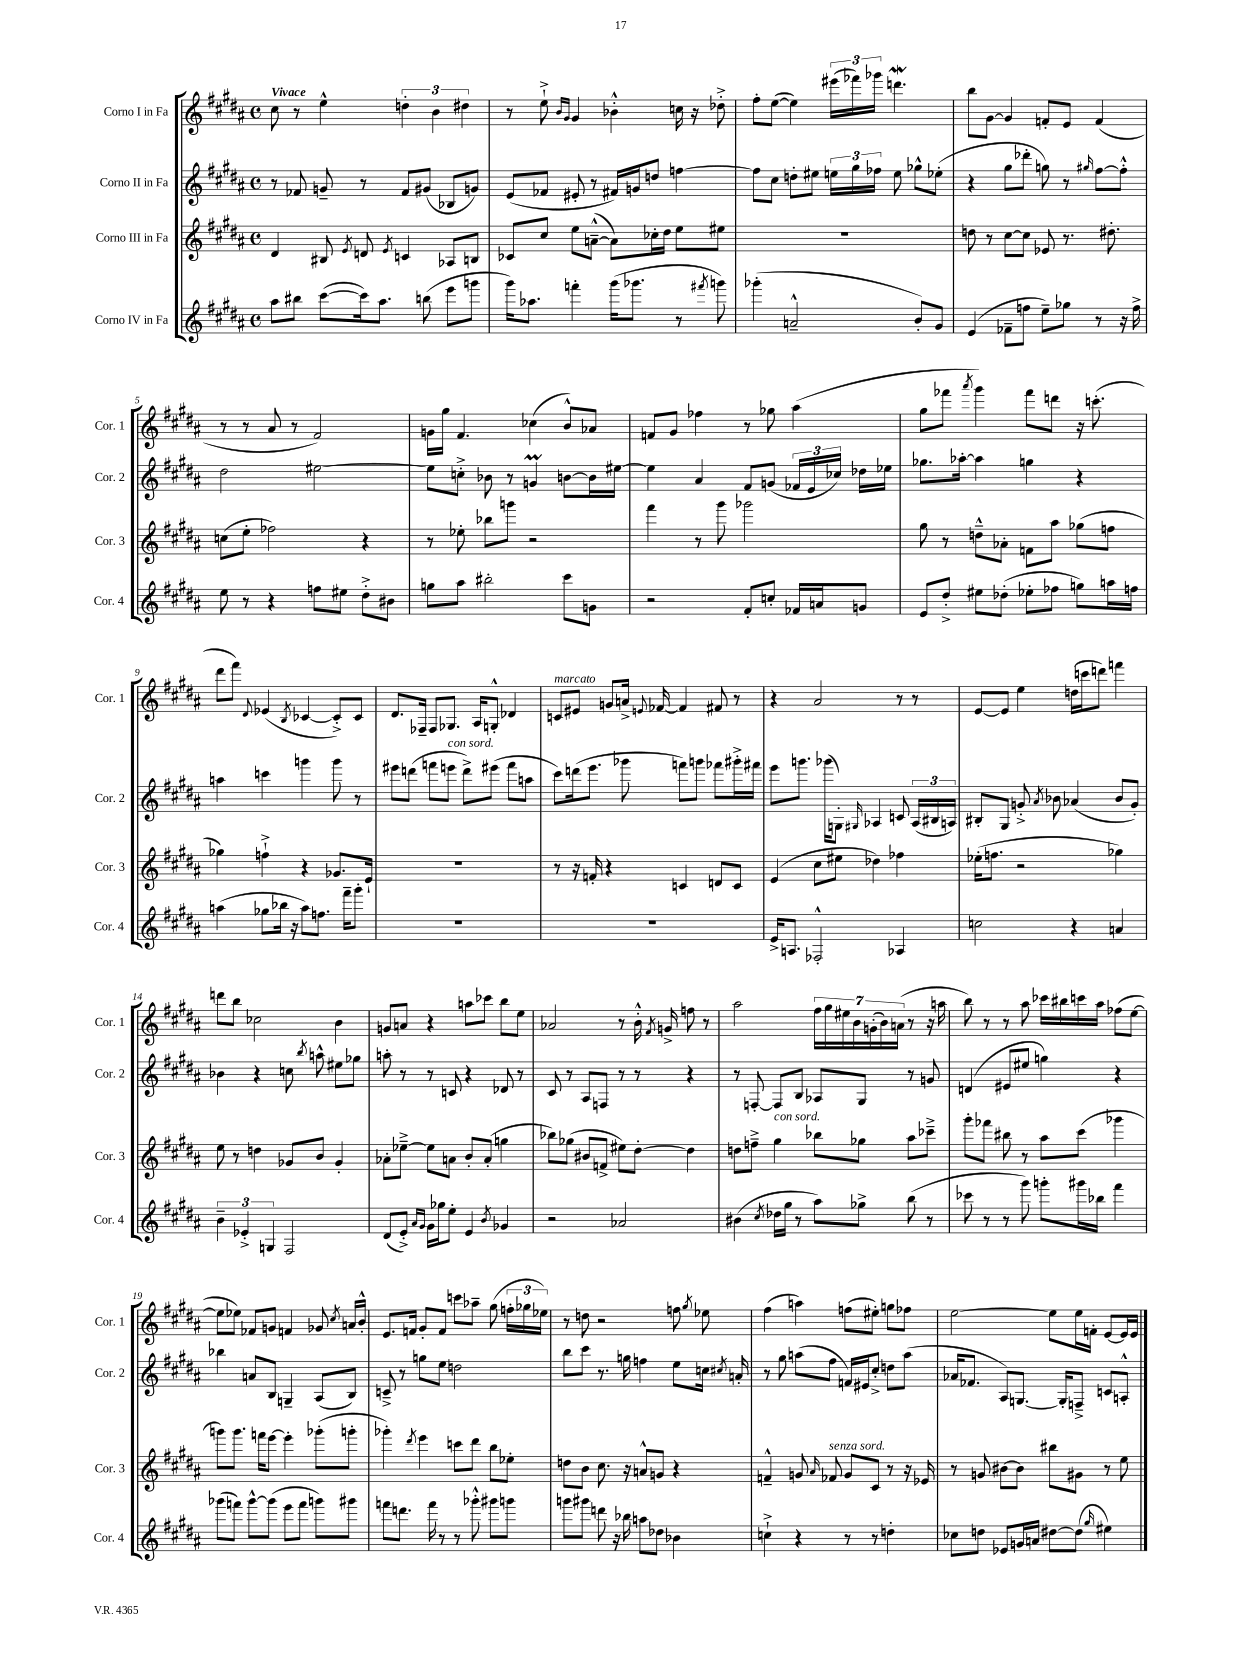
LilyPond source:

<<
\new StaffGroup <<
\new Staff = "s0" \with { instrumentName = "Corno I in Fa" shortInstrumentName = "Cor. 1" } {
    \clef treble \key b \major \defaultTimeSignature \time 4/4 \tempo "Vivace"
    \autoBeamOff cis''8 r8 e''4-^ \tuplet 3/2 { d''4-. b'4 dis''4 } |
    r8 e''8-!-> \grace { b'16[ gis'16] } gis'4 bes'4-.-^ c''16 r16 des''8-.-> |
    fis''8[-. e''8]~( e''4) \tuplet 3/2 { eis'''16[( fes'''16) ges'''16] } d'''4.\mordent |
    b''8[ gis'8]~ gis'4 f'8[-. e'8] f'4( |
    r8 r8 ais'8 r8 fis'2) |
    g'16[ gis''16] fis'4. ces''4( b'8[-^) aes'8] |
    f'8[ gis'8] fes''4 r8 ges''8 ais''4( |
    gis''8[ fes'''8] \acciaccatura { ais'''8 } gis'''4) fes'''8[ d'''8] r16 c'''8.-.( |
    dis'''8[ fis'''8]) \appoggiatura { dis'8 } ees'4( \acciaccatura { b8 } ces'4~ ces'8[-.->) ces'8] |
    dis'8.[ fes16]-- fes8[ ges8.] ais16[ g8]-.-^ des'4 |
    c'8[^\markup { \italic "marcato" } eis'8] g'8[ a'16]-> \appoggiatura { e'8 } fes'16~ fes'4 fis'8 r8 |
    r4 ais'2 r8 r8 |
    e'8[~ e'8] e''4 d''16[( c'''16 d'''8]) f'''4 |
    d'''8[ b''8] ces''2 b'4 |
    g'8[ a'8] r4 a''8[ ces'''8] b''8[ e''8] |
    aes'2 r8 b'16-.-^ \acciaccatura { fis'8 } g'16-> f''8 r8 |
    ais''2 \tuplet 7/4 { fis''16[ gis''16 eis''16 b'16 g'16-.( b'16) a'16]( } r8 r16 a''16 |
    b''8) r8 r8 ais''8 ces'''16[ bis''16 c'''16 ais''16] fes''8[( e''8]~ |
    e''8[ ees''8]) fes'8[ g'8] f'4 ges'8 \acciaccatura { cis''8 } a'16[ b'16]-.-^ |
    e'8.[ f'16] gis'8[-. f'8] c'''8[ aes''8]-- gis''8( \tuplet 3/2 { f''16[-. ges''16 ees''16]) } |
    r8 d''8 r2 f''8 \acciaccatura { gis''8 } ees''8 |
    fis''4( a''4) f''8[( eis''8]-.) g''8[ fes''8] |
    e''2~ e''8[ e''16 f'16]-. e'8[~ e'16 e'16] \bar "|." |
}
\new Staff = "s1" \with { instrumentName = "Corno II in Fa" shortInstrumentName = "Cor. 2" } {
    \clef treble \key b \major \defaultTimeSignature \time 4/4
    \autoBeamOff r8 fes'8 g'8-- r8 fes'8[ gis'8]( bes8[ g'8]) |
    e'8[( fes'8] eis'8-. r8 fis'16[) g'16 d''8] f''4~ |
    f''8[ cis''8] d''8[-. eis''8] \tuplet 3/2 { e''16[ gis''16 fes''16] } e''8 ges''8[-^ ees''8]-.( |
    r4 gis''8[ des'''8]-. g''8) r8 \grace { gis''16 } fis''8[~ fis''8]-.-^ |
    dis''2 eis''2~ |
    eis''8[ c''8]-.-> bes'8 r8 g'4\prall b'8[~ b'16 eis''16]~ |
    eis''4 ais'4 fis'8[ g'8]( \tuplet 3/2 { fes'16[ e'16 ces''16]) } des''16[ ees''16] |
    ges''8.[ aes''16]~-. aes''4 g''4 r4 |
    a''4 c'''4 g'''4 g'''8 r8 |
    eis'''8[ d'''8]( f'''8[ e'''8]^\markup { \italic "con sord." } d'''8[->) eis'''8]( f'''8[ a''8] |
    cis'''8[) d'''16( e'''8.] ges'''8 f'''8[) g'''8] fes'''8[ gis'''16-.-> fis'''16] |
    e'''8[ g'''8.] ges'''16[( g8]-.) \grace { gis16 } aes4 c'8 \tuplet 3/2 { aes16[( bis16 a16]) } |
    bis8[-. gis8] g'8-.-> \acciaccatura { ais'8 } bes'8 aes'4( bes'8[ g'8]-.) |
    bes'4 r4 c''8 \acciaccatura { b''8 } a''8-^ eis''8[ ges''8] |
    a''8-. r8 r8 c'8 r4 des'8 r8 |
    cis'8 r8 ais8[ f8] r8 r8 r4 |
    r8 f8~-. f8[ b8] aes8[ gis8] r8 g'8 |
    d'4( eis'8[ eis''8] g''4) r4 |
    bes''4 a'8[ b8] g4-- ais8[( b8]) |
    c'8---> r8 g''8[ e''8] d''2 |
    b''8[ cis'''8] r8. g''16 f''4 e''8[ c''16] \acciaccatura { cis''8 } a'16-. |
    r8 gis''8 a''8[( fis''8] f'16[) eis'16 cis''8]-.-> d''8[ a''8]( |
    aes'16[ fes'8.] ais8[) g8.]~ g16[-. f8]---> c'8[ a8]-.-^ \bar "|." |
}
\new Staff = "s2" \with { instrumentName = "Corno III in Fa" shortInstrumentName = "Cor. 3" } {
    \clef treble \key b \major \defaultTimeSignature \time 4/4
    \autoBeamOff dis'4 bis8 \acciaccatura { e'8 } d'8 \acciaccatura { e'8 } c'4 aes8[ b8] |
    ces'8[ cis''8] e''8[ a'8]~---^( a'8[) ces''16-. dis''16] e''8[ eis''8] |
    R1 |
    d''8 r8 cis''8[~ cis''8] ees'8 r8. dis''8.-. |
    c''8[( e''8]-. fes''2) r4 |
    r8 ees''8-. bes''8[ g'''8] r2 |
    fis'''4 r8 gis'''8 ges'''2 |
    gis''8 r8 d''8[---^ aes'8]-. f'8[ ais''8] ges''8[( f''8] |
    ges''4) f''4-!-> r4 ges'8.[ e'16]-! |
    R1 |
    r8 r16 f'16-. r4 c'4 d'8[ c'8] |
    e'4( cis''8[ eis''8] des''4) fes''4 |
    ees''16[-.( f''8.] r2 ges''4) |
    e''8 r8 d''4 ges'8[ b'8] ges'4-. |
    aes'8[-. ees''8]~---> ees''8[ a'8] b'8[-. a'8]-.( g''4 |
    bes''8[) ges''8]( bis'8[ f'8]-> eis''8[) dis''8]~-. dis''4 |
    d''8[ f''8]---> gis''4^\markup { \italic "con sord." } bes''8[ ges''8] ais''8[ ces'''8]---> |
    gis'''8[-. fes'''8] bis''8 r8 ais''8[ cis'''8]( ges'''4 |
    g'''8[) g'''8.] f'''16[ e'''8]~ e'''4-. ges'''8[-.( g'''8]-. |
    ges'''4-.) \acciaccatura { dis'''8 } e'''4 c'''8[ dis'''8] b''8[ ees''8]-. |
    d''8[ b'8] cis''8. r16 a'8[-^ g'8] r4 |
    f'4---^ g'8 \grace { ais'16 } fes'8^\markup { \italic "senza sord." } g'8[ cis'8] r8 r16 ees'16 |
    r8 g'8 bis'8[~ bis'8] bis''8[ gis'8] r8 e''8 \bar "|." |
}
\new Staff = "s3" \with { instrumentName = "Corno IV in Fa" shortInstrumentName = "Cor. 4" } {
    \clef treble \key b \major \defaultTimeSignature \time 4/4
    \autoBeamOff ais''8[ bis''8] cis'''8[~( cis'''16) ais''8.] b''8( e'''8[ g'''8] |
    gis'''16[) aes''8.] f'''4-. gis'''16[( ges'''8.] r8 \acciaccatura { fis'''8 } g'''8) |
    ges'''4-.( a'2---^ b'8[-.) gis'8] |
    e'4( fes'8[-- f''8] e''8[--) ges''8] r8 r16 f''16-> |
    e''8 r8 r4 f''8[ eis''8] dis''8[-.-> bis'8] |
    g''8[ ais''8] bis''2-. cis'''8[ g'8] |
    r2 fis'8[-. c''8]-. fes'16[ a'16 g'8] |
    e'8[ dis''8]-.-> eis''8[ des''8]-.( ees''8[-. fes''8] g''8[) a''16 f''16] |
    a''4( ges''8[ bes''16] r16 a''8[) f''8.] fis'''16[-- gis'''8]-. |
    R1 |
    R1 |
    e'16[-> a8.] fes2-.-^ aes4 |
    c''2 r4 a'4 |
    \tuplet 3/2 { b'4-- ees'4-.-> g4 } fis2 |
    dis'8[( e'8]-.->) \grace { ais'16[ gis'16] } gis'16[ ges''16 e''8]-. e'4 \acciaccatura { b'8 } ges'4 |
    r2 aes'2 |
    bis'4( \acciaccatura { cis''8 } des''16[ gis''16] r8 ais''8[) ges''8]-> b''8( r8 |
    ces'''8 r8 r8 gis'''8) g'''8[-. gis'''16 bes''16] fis'''4 |
    ges'''8[( f'''8]) ges'''8[~-^ ges'''8]( e'''8[ f'''8] g'''8[) gis'''8] |
    f'''8[ d'''8.] f'''16 r8 r8 ges'''8-.-^ gis'''8[ g'''8] |
    g'''8[ gis'''8] d'''8 r16 bes''16 a''8[ des''8] bes'4 |
    c''4-!-> r4 r8 r8 d''4-. |
    ces''8[ d''8] ees'8[ g'16 a'16] dis''8[~ dis''8]( \grace { gis''16 } eis''4) \bar "|." |
}
>>
>>
